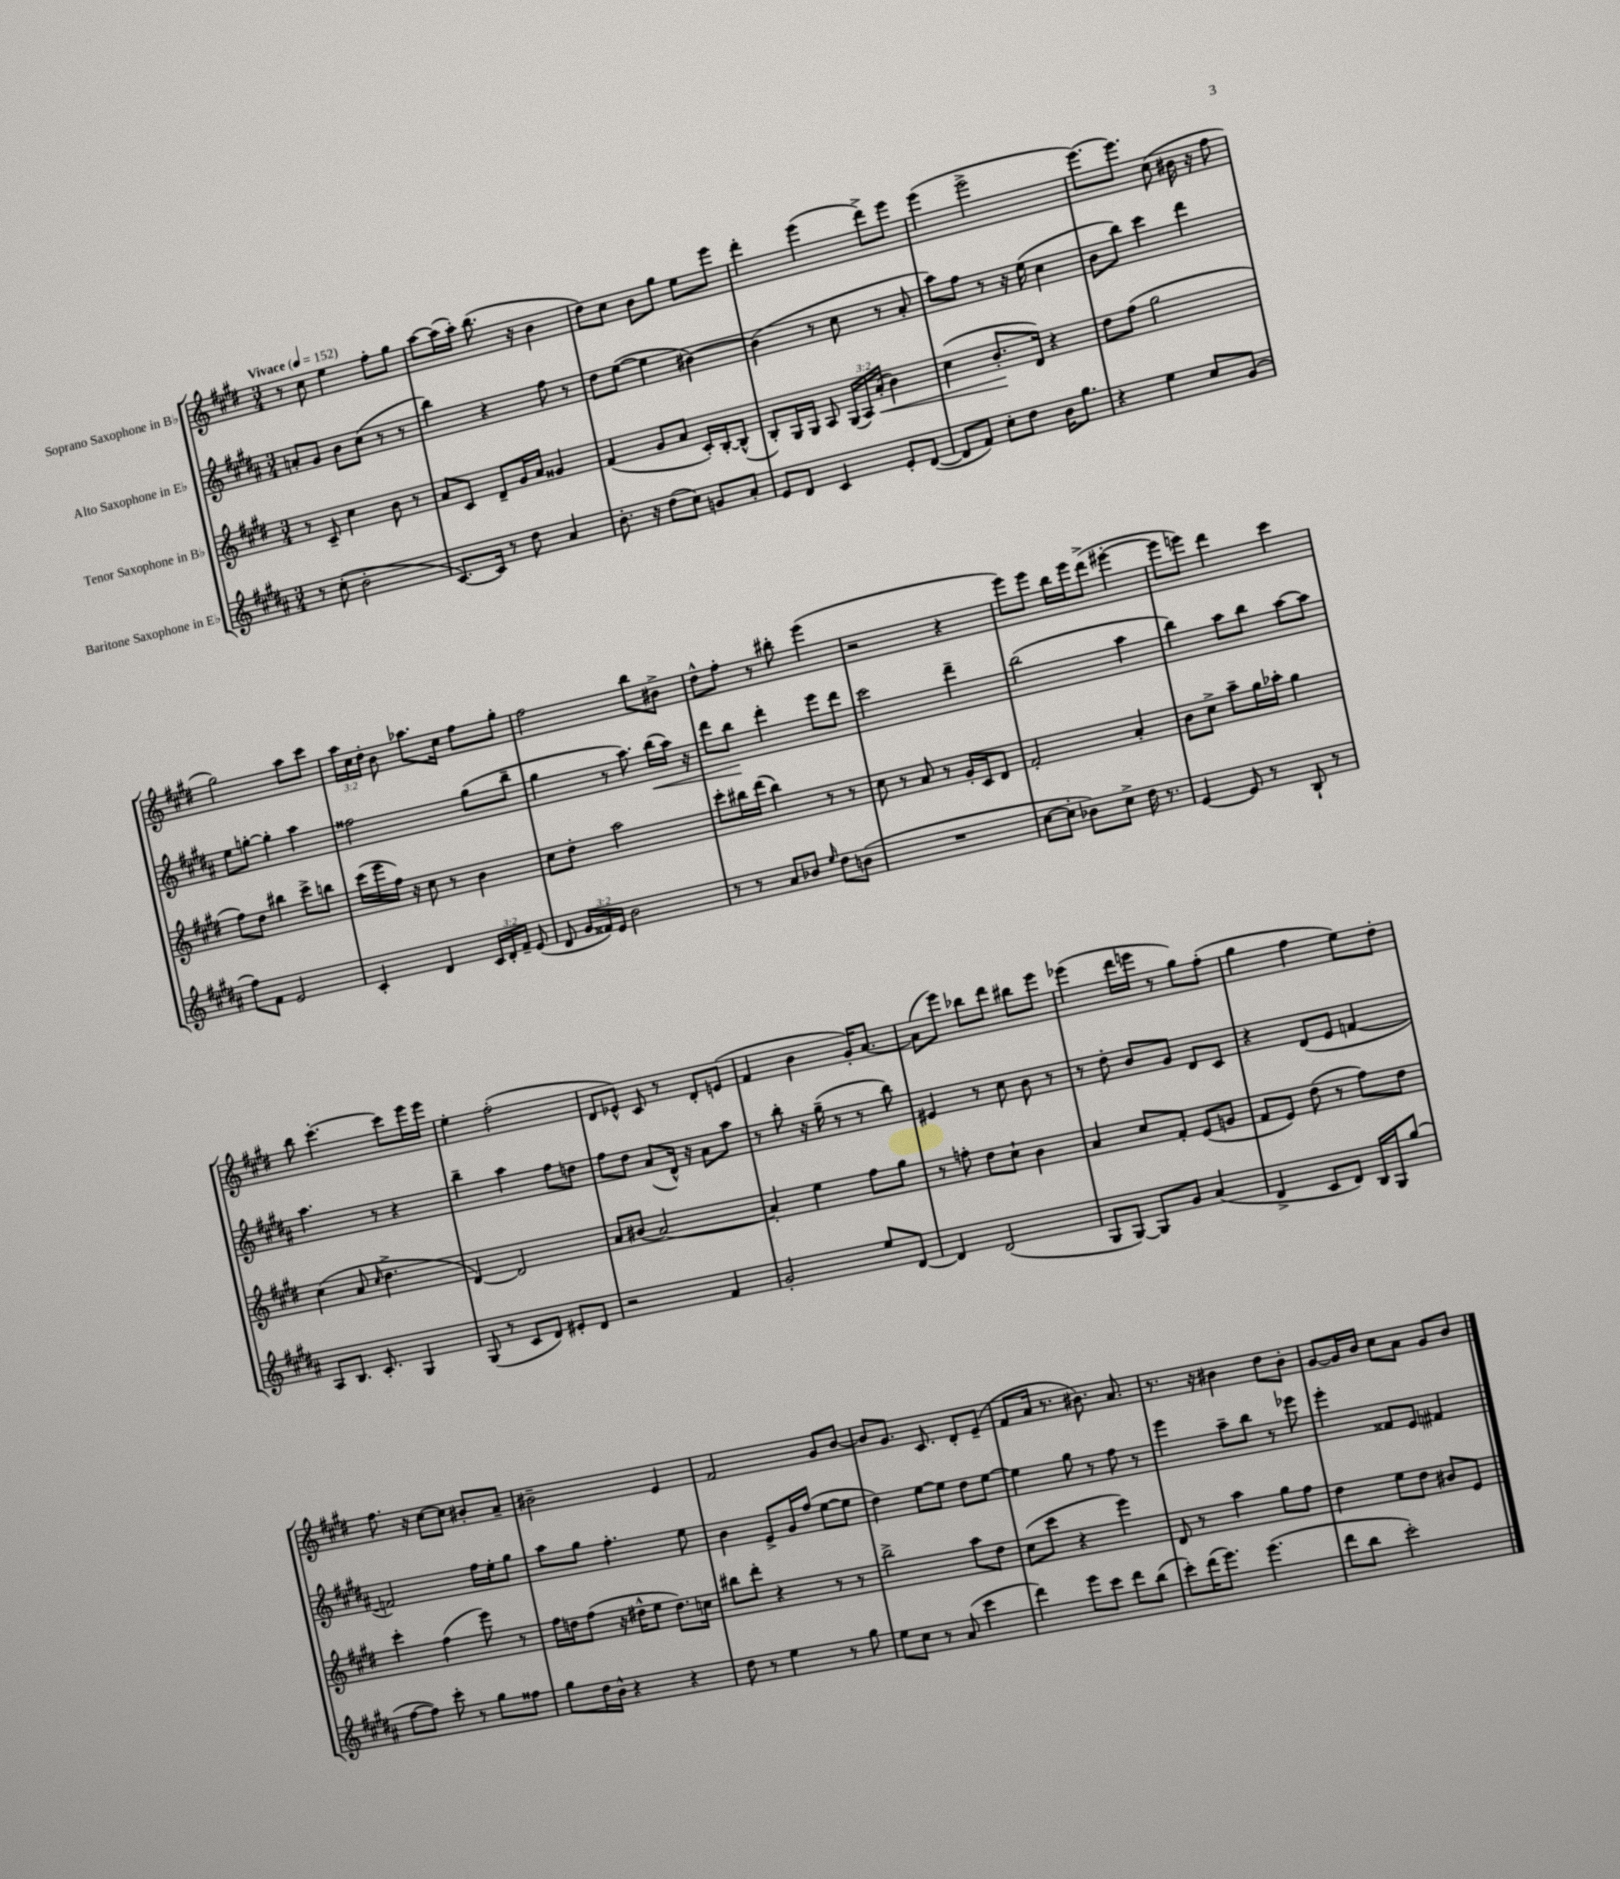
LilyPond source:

<<
\new StaffGroup <<
\new Staff = "s0" \with { instrumentName = "Soprano Saxophone in Bb" } {
    \clef treble \key e \major \numericTimeSignature \time 3/4 \override Staff.TupletNumber.text = #tuplet-number::calc-fraction-text \tempo "Vivace" 4 = 152
    \autoBeamOff r8 cis''8 e''4 fis''8[-. gis''8] |
    a''8[~ a''16( a''16]-.) b''8.( r16 b'4 |
    dis''8[) cis''8] b'8[ gis''8] e''8[ e'''8] |
    dis'''4-. e'''4( dis'''8[->) e'''8] |
    e'''4( e'''2-> |
    e'''8.[~) e'''8.] cis''8( bis'16 r16 fis''8 |
    gis''2) a''8[ cis'''8] |
    \tuplet 3/2 { a''16[ cis''16 dis''16]-. } b'8 aes''8.[ cis''16] fis''8[ gis''8]-. |
    fis''2 b''8[ bis'8]-> |
    dis''8[-^ fis''8]-. r8 bis''8-. e'''4( |
    r2 r4 |
    e'''8[) e'''8] b''16[ e'''16 dis'''8]->( eis'''4~-. |
    eis'''8[ e'''8]) dis'''4 cis'''4 |
    b''8 cis'''4.~-. cis'''8[ e'''16 e'''16] |
    e''4-. fis''2-.( |
    dis'8[ ees'8]-^) cis'8 r8 dis'8[-. e'8]( |
    fis'4 b'4 gis'16[-.) a'8.]~ |
    a'8[( e'''8]) bes''8[ dis'''8] bis''8[ e'''8] |
    ees'''4( dis'''16[ e'''16] r8 gis''8[) fis''8]-.( |
    gis''4 fis''4 e''8[) dis''8]-. |
    fis''8. r16 cis''8[~ cis''8] bis'8[-. a'8]-- |
    bis'2-- e'4 |
    fis'2 gis'8[ b'8]~ |
    b'8[ gis'8.] cis'8. dis'8[-. e'8]--( |
    fis'8[ a'16] r8. bis'8.) a'8. |
    r8. r16 bis'4 dis''8[ bis'8]-. |
    gis'8[~ gis'16 b'16] cis''8[ a'8] gis'8[ b'8] \bar "|." |
}
\new Staff = "s1" \with { instrumentName = "Alto Saxophone in Eb" } {
    \clef treble \key b \major \numericTimeSignature \time 3/4
    \autoBeamOff a'8[-. gis'8] b'8[ cis''8]( r8 r8 |
    b''4) r4 fis''8 r8 |
    dis''8[ e''8]~( e''4 bis'4~) |
    bis'4( r8 cis''8 r8 ais'8-. |
    ais''8[) fis''8] r8 r16 e''16( cis''4 |
    b'8[ b''8]) cis'''4 dis'''4 |
    e''8[ g''8]~-. g''4-. ais''4 |
    fisis''2 gis''8[( b''8]-- |
    gis''4 r8 ais''8.) b''16[\<( ais''16]) r16 |
    dis'''8[ b''8]\! dis'''4-. e'''8[ dis'''8] |
    cis'''2 dis'''4-- |
    b''2( ais''4 |
    b''4) ais''8[ b''8] ais''8[~ ais''8] |
    ais''4. r8 r4 |
    b''4-- ais''4 fis''8[ d''8] |
    fis''8[ dis''8] ais'8[( dis'16]-^) r16 ais'8[ ais''8] |
    r8 b''8-. r16 gis''16--( r8 r8 b''8) |
    eis'4 r8 cis''8 b'8 r8 |
    r8 dis''8-. b'8[ gis'8] dis'8[ cis'8] |
    r4 dis'8[( e'8] f'4~ |
    f'2) fis''16[ e''16-. gis''8] |
    ais''8[ gis''8] fis''4.-. e''8 |
    b'4 e'8[-> gis'16 fis''16]( e''8[~ e''8] |
    dis''4) e''8[~ e''8] dis''8[ e''8]~ |
    e''4 gis''8 r8 fis''8 r8 |
    e'''4 ais''8[-- b''8] r8 ees'''8 |
    e'''4-. fisis'8[ e'8] fis'4 \bar "|." |
}
\new Staff = "s2" \with { instrumentName = "Tenor Saxophone in Bb" } {
    \clef treble \key e \major \numericTimeSignature \time 3/4 \override Staff.TupletNumber.text = #tuplet-number::calc-fraction-text
    \autoBeamOff r8 cis'8-- cis''4 b'8 r8 |
    a'8[ cis'8] dis'8[-- gis'16 a'16] gisis'4 |
    fis'4( gis'8[ a'8] cis'16[-.) b16~-. b8]-^( |
    b8[-.) gis16 gis16] a8 \tuplet 3/2 { gis16[( a16) a'16]-.\<( } b'4) |
    cis''4( b'8.[-.\! dis'16]) r4 |
    dis''8[ fis''8]( gis''2 |
    fis''8[) dis''8] bis''4 cis'''8[-> b''8] |
    cis'''16[( e'''16 fis''16]) r16 cis''8 r8 b'4 |
    cis''8[ dis''8]-. a''2 |
    cis'''8[-. bis''16 dis'''16]( bis''4) r8 r8 |
    cis''8 r8 a'8 r8 gis'16[-. cis'16 dis'8] |
    fis'2-. a'4-. |
    b'8[ cis''8]-> a''8[-- gis''16 aes''16]-. gis''4 |
    cis''4( a'8 \grace { cis''16 } dis''4.-> |
    dis'4~) dis'2 |
    a'8[ bis'8]( a'2~) |
    a'4-. e''4 fis''8[ gis''8] |
    r8 f''8-. dis''8[ cis''8]-! b'4 |
    a'4 cis''8[ fis'8]-. e'8[( g'8] |
    fis'8[ e'8]) dis''8( r8 fis''8[) dis''8] |
    cis'''4-. fis''4( e'''8) r8 |
    fis''16[ d''16 fis''8]( r16 dis''16[-^ e''8] dis''8.[) c''16] |
    bis''8[ dis'''8]-. r4 r8 r8 |
    b''2-> a''8[ dis''8] |
    cis''8[( cis'''8] r4 e'''4) |
    dis'8 r8 a''4 gis''8[ fis''8] |
    dis''4 e''8[ dis''8] bis'8[ e'8] \bar "|." |
}
\new Staff = "s3" \with { instrumentName = "Baritone Saxophone in Eb" } {
    \clef treble \key b \major \numericTimeSignature \time 3/4 \override Staff.TupletNumber.text = #tuplet-number::calc-fraction-text
    \autoBeamOff r8 cis''8-.( b'2-. |
    cis'8.[~) cis'16] r8 dis''8 ais'4 |
    b'8.-. r16 dis''8[( cis''8]) g'8[ ais'8]-. |
    e'8[ dis'8] cis'4 e'8[-. dis'8]~( |
    dis'8[ fis'8]) cis''8[-. dis''8] b'16[ gis''8.] |
    r4 e''4 cis''8[ gis'8]( |
    fis''8[) fis'8] e'2 |
    cis'4-. dis'4 \tuplet 3/2 { cis'16[ dis'16-. fis'16]-- } e'8( |
    dis'8 \tuplet 3/2 { gis'16[ fisis'16) e'16] } b'2 |
    r8 r8 ais'8[ bes'8] \grace { e''16 } dis''8[ b'8]( |
    R2. |
    cis''8[~ cis''8]-. bes'8[) cis''8]-> dis''16 r8. |
    e'4~ e'8 r8 b8-! r8 |
    ais8[ b8.] cis'8.-. gis4 |
    gis8( r8 cis'8[ dis'8]) eis'8[-. dis'8] |
    r2 fis'4 |
    gis'2-. e''8[ dis'8]~ |
    dis'4 dis'2( |
    gis8[ gis8]~) gis8[ gis'8] ais'4( |
    dis'4-> cis'8[ dis'8]) b16[ gis16 gis''8]( |
    fis''8[~ fis''8]) cis'''8-. r8 gis''8[ fisis''8] |
    gis''8[ dis''16 b'16]-^ r4 r4 |
    dis''8 r8 e''4 r8 gis''8 |
    e''8[ cis''8] r8 ais'8( cis'''4 |
    dis'''4) e'''8[ cis'''8] dis'''8[ b''8]( |
    cis'''8[-.) dis'''16( e'''8.]) e'''4.( |
    dis'''8[ b''8] cis'''2-.) \bar "|." |
}
>>
>>
\layout { \context { \Score \remove "Bar_number_engraver" } }
